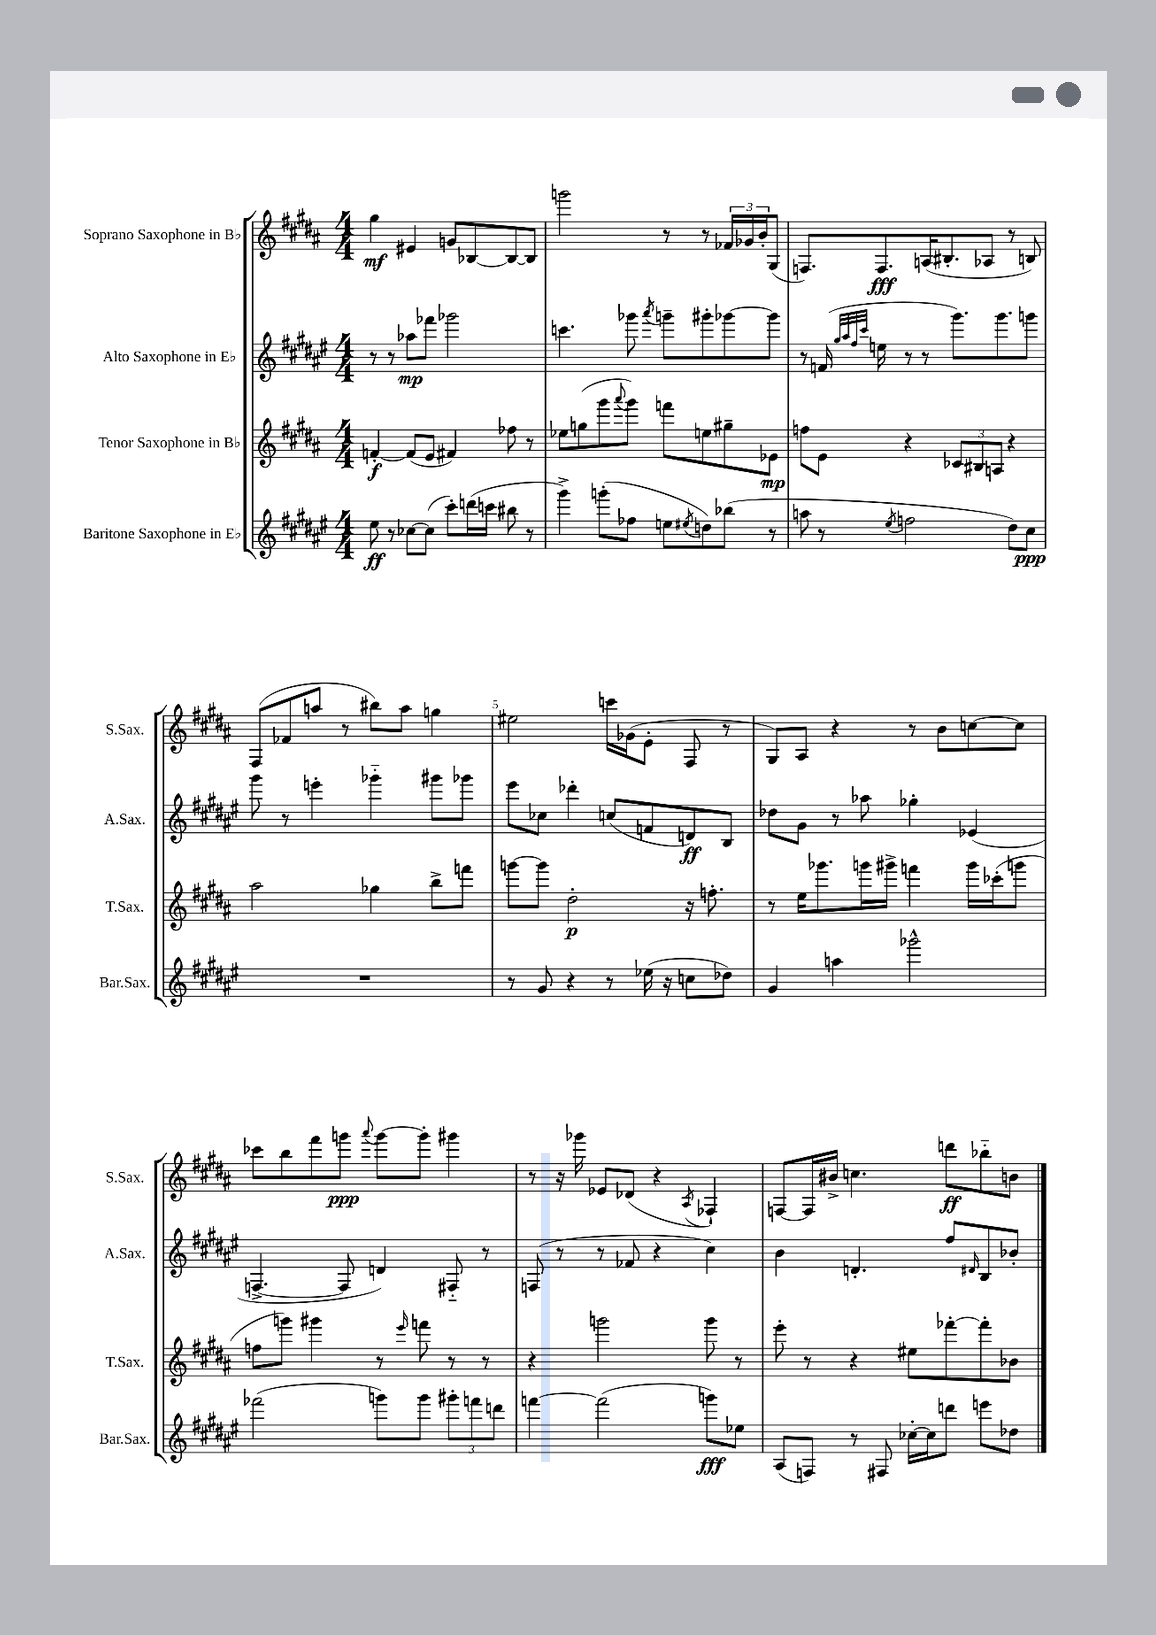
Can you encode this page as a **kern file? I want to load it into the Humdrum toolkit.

**kern	**dynam	**kern	**dynam	**kern	**dynam	**kern	**dynam
*part4	*part4	*part3	*part3	*part2	*part2	*part1	*part1
*staff4	*staff4	*staff3	*staff3	*staff2	*staff2	*staff1	*staff1
*I"Baritone Saxophone in E♭	*	*I"Tenor Saxophone in B♭	*	*I"Alto Saxophone in E♭	*	*I"Soprano Saxophone in B♭	*
*I'Bar.Sax.	*	*I'T.Sax.	*	*I'A.Sax.	*	*I'S.Sax.	*
*clefG2	*	*clefG2	*	*clefG2	*	*clefG2	*
*k[f#c#g#d#a#e#]	*	*k[f#c#g#d#a#]	*	*k[f#c#g#d#a#e#]	*	*k[f#c#g#d#a#]	*
*M4/4	*	*M4/4	*	*M4/4	*	*M4/4	*
=1	=1	=1	=1	=1	=1	=1	=1
8ee#\	ff	[4fn'/	f	8r	.	4gg#\	mf
8r	.	.	.	8r	.	.	.
[8cc-X\L	.	(8f/L]	.	8aa-X\L	mp	4e#X/	.
(8cc-\J]	.	8e/J	.	8fff-X\J	.	.	.
8ccc#'\L)	.	4f#X/)	.	2ggg-X\	.	8gn/L	.
(16dddn\L	.	.	.	.	.	[8B-X/	.
16cccn\JJ	.	.	.	.	.	.	.
8bb#X\	.	8ff-X\	.	.	.	8B-/_	.
8r	.	8r	.	.	.	8B-/J]	.
=2	=2	=2	=2	=2	=2	=2	=2
4ggg#^\)	.	8ee-X\L	.	4.cccn\	.	2gggn\	.
.	.	(8ggn\	.	.	.	.	.
(8gggn'\L	.	8ggg#\	.	.	.	.	.
.	.	8qqaaa#/	.	.	.	.	.
8ff-X\J	.	8ggg#\J)	.	8ggg-X\	.	.	.
.	.	.	.	8qaaa#/	.	.	.
8een\L	.	8fffn\L	.	8gggn~\L	.	8r	.
8qee#X/	.	.	.	.	.	.	.
8ddn\)	.	8een\	.	8ggg#X'\	.	8r	.
(8bb-X\J	.	8gg#X~\	.	[8ggg-X\	.	24f-X/LL	.
.	.	.	.	.	.	24g-X/	.
.	.	.	.	.	.	24b'/J	.
8r	.	8e-X\J	mp	8ggg-\J]	.	(8G#/J	.
=3	=3	=3	=3	=3	=3	=3	=3
8aan\	.	8ffn\L	.	8r	.	8.Fn/L)	.
8r	.	8e\J	.	(16fn/	.	.	.
.	.	.	.	32qqgg#/LLL	.	.	.
.	.	.	.	32qqaa#/	.	.	.
.	.	.	.	32qqff#/	.	.	.
.	.	.	.	32qqccc#/JJJ	.	.	.
.	.	.	.	16een\	.	8.F/	fff
8qee#/	.	.	.	.	.	.	.
2ffn\	.	4r	.	8r	.	.	.
.	.	.	.	8r	.	(16An/K	.
.	.	.	.	.	.	8.B#X'/	.
.	.	12c-X/L	.	8.ggg#\L)	.	.	.
.	.	12B#X/	.	.	.	.	.
.	.	.	.	.	.	8A-X/J	.
.	.	12An/J	.	.	.	.	.
.	.	.	.	8.ggg#\	.	.	.
8dd#\L)	.	4r	.	.	.	8r	.
8cc#\J	ppp	.	.	8gggn\J	.	8Bn/)	.
!!LO:LB:g=z
=4	=4	=4	=4	=4	=4	=4	=4
1r	.	2aa#\	.	8ggg#\	.	(8F#/L	.
.	.	.	.	8r	.	8f-X/	.
.	.	.	.	4eeen'\	.	8aan/J	.
.	.	.	.	.	.	8r	.
.	.	4gg-X\	.	4ggg-X\	.	8bb#X\L)	.
.	.	.	.	.	.	8aa\J	.
.	.	8bb^\L	.	8ggg#X\L	.	4ggn\	.
.	.	8fffn\J	.	8ggg-X\J	.	.	.
=5	=5	=5	=5	=5	=5	=5	=5
8r	.	[8gggn\L	.	8eee#\L	.	2ee#X\	.
8g#/	.	8ggg\J]	.	8cc-X\J	.	.	.
4r	.	2dd#'\	p	4ddd-X'\	.	.	.
8r	.	.	.	(8ccn/L	.	16cccn\LL	.
.	.	.	.	.	.	(16g-X\J	.
(16ee-X\	.	.	.	8fn/	.	8e'\J	.
16r	.	.	.	.	.	.	.
8ccn\L	.	16r	.	8dn/)	ff	8F#/	.
.	.	8.ffn'\	.	.	.	.	.
8dd-X\J)	.	.	.	8B/J	.	8r	.
=6	=6	=6	=6	=6	=6	=6	=6
4g#/	.	8r	.	8dd-X\L	.	8G#/L)	.
.	.	16ee\KL	.	8g#\J	.	8A#/J	.
.	.	8.ggg-X\	.	.	.	.	.
4aan\	.	.	.	8r	.	4r	.
.	.	16gggn\L	.	8aa-X\	.	.	.
.	.	16ggg#X^\JJ	.	.	.	.	.
2ggg-X^^\	.	4fffn\	.	4gg-X'\	.	8r	.
.	.	.	.	.	.	8b\L	.
.	.	16ggg#\LL	.	(4e-X/	.	[8ccn\	.
.	.	(16ccc-X'\J	.	.	.	.	.
.	.	8gggn\J	.	.	.	8cc\J]	.
!!LO:LB:g=z
=7	=7	=7	=7	=7	=7	=7	=7
(2fff-X\	.	8ffn\L	.	[4.Fn^/	.	8ccc-X\L	.
.	.	8gggn\J)	.	.	.	8bb\	.
.	.	4ggg#X\	.	.	.	8fff#\	.
.	.	.	.	8F/]	.	8gggn\J	ppp
.	.	.	.	.	.	8qqaaa#/	.
8gggn\L)	.	8r	.	4dn/)	.	[8ggg\L	.
.	.	16qqeee/	.	.	.	.	.
8ggg\J	.	8fffn\	.	.	.	8ggg'\J]	.
12ggg#X'\L	.	8r	.	8F#X/	.	4ggg#X\	.
12fffn\	.	.	.	.	.	.	.
.	.	8r	.	8r	.	.	.
12dddn\J	.	.	.	.	.	.	.
=8	=8	=8	=8	=8	=8	=8	=8
[4fffn\	.	4r	.	(8Fn/	.	8r	.
.	.	.	.	8r	.	16r	.
.	.	.	.	.	.	16ggg-X\	.
(2fff\]	.	2gggn\	.	8r	.	8e-X/L	.
.	.	.	.	8f-X/	.	(8d-X/J	.
.	.	.	.	4r	.	4r	.
.	.	.	.	.	.	8qA#/	.
8gggn\L)	fff	8ggg\	.	4cc#\)	.	4F-X`/)	.
8ee-X\J	.	8r	.	.	.	.	.
=9	=9	=9	=9	=9	=9	=9	=9
(8A#/L	.	8eee'\	.	4b\	.	[8Fn/L	.
8Fn/J)	.	8r	.	.	.	16F/L]	.
.	.	.	.	.	.	16b#X^/JJ	.
8r	.	4r	.	4.dn'/	.	4.ccn\	.
8F#X/	.	.	.	.	.	.	.
[16cc-X'\LL	.	8ee#X\L	.	.	.	.	.
16cc-\J]	.	.	.	.	.	.	.
8dddn\J	.	[8fff-X'\	.	8ff#/L	.	8dddn\L	ff
.	.	.	.	16qqd#X/	.	.	.
8eeen\L	.	8fff-'\]	.	8B/	.	8bb-X\	.
8dd-X\J	.	8b-X\J	.	8b-X'/J	.	8bn\J	.
==	==	==	==	==	==	==	==
*-	*-	*-	*-	*-	*-	*-	*-
